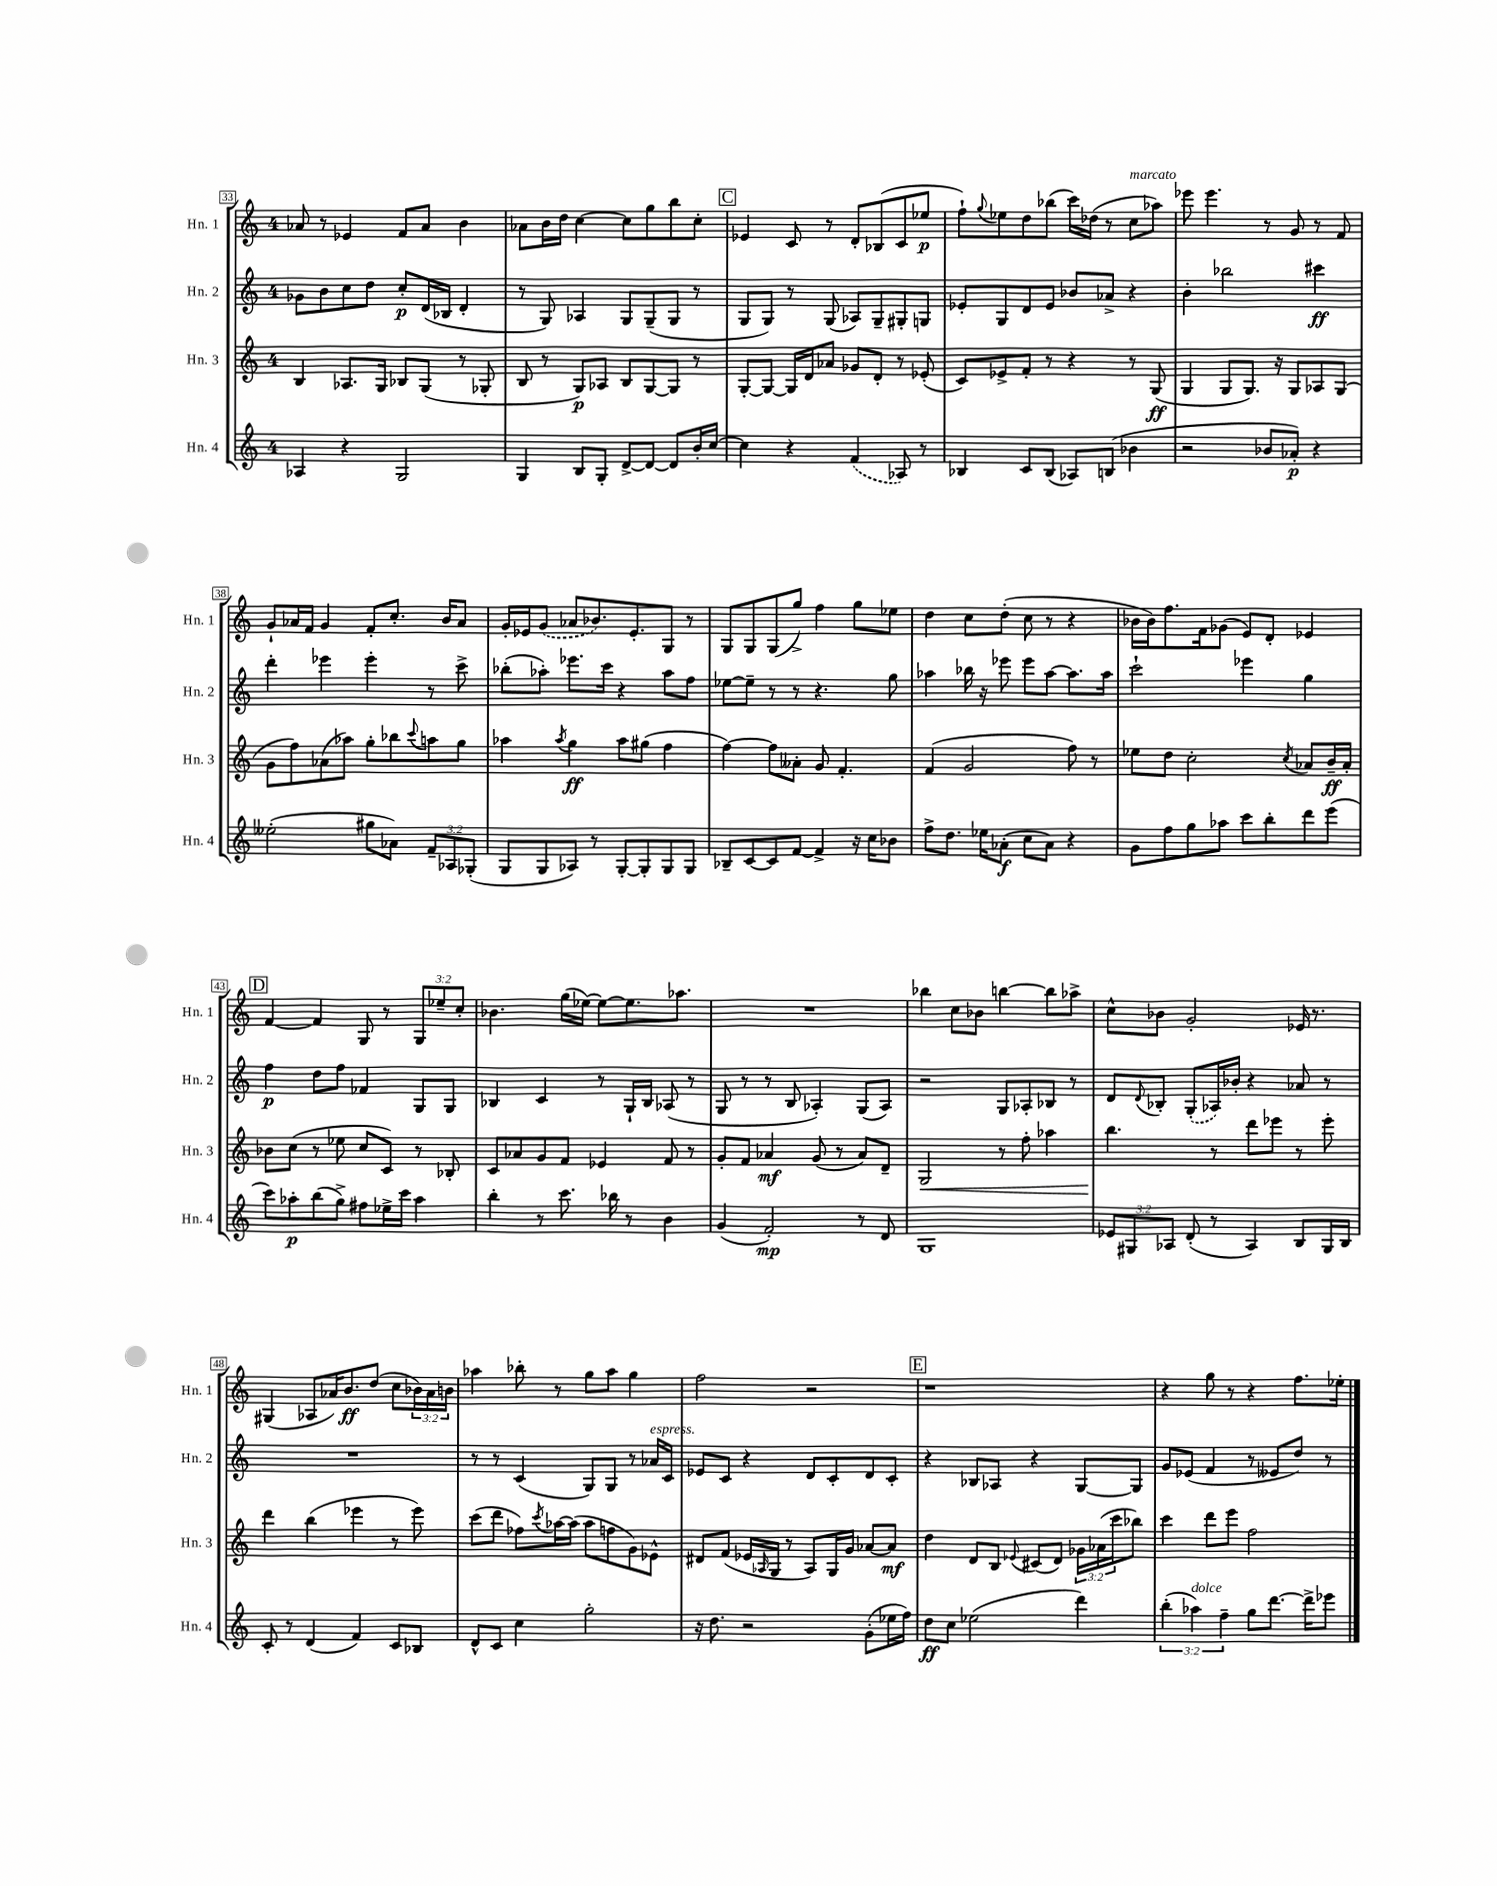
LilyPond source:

<<
\new StaffGroup <<
\new Staff = "s0" \with { instrumentName = "Hn. 1" shortInstrumentName = "Hn. 1" } {
    \clef treble \key c \major \once \override Staff.TimeSignature.style = #'single-digit \time 4/4 \override Staff.TupletNumber.text = #tuplet-number::calc-fraction-text
    aes'8 r8 ees'4 f'8 aes'8 b'4 |
    aes'8 b'16 d''16 c''4~ c''8 g''8 b''8 c''8-. |
    \mark \markup { \box "C" } ees'4 c'8 r8 d'8-. bes8( c'8 ees''8\p |
    f''8-!) \appoggiatura { g''8 } ees''8 d''8 bes''8( c'''16) des''16( r8 c''8^\markup { \italic "marcato" } aes''8) |
    ees'''8 ees'''4. r8 g'8 r8 f'8 |
    g'8-! aes'16 f'16 g'4 f'8-. c''8.-. b'16 aes'8 |
    g'16-. ees'16 \once \slurDashed g'8( aes'8 bes'8.) ees'8.-. g8 r8 |
    g8 g8 g8( g''8->) f''4 g''8 ees''8 |
    d''4 c''8 d''8-.( c''8 r8 r4 |
    bes'16 bes'16) f''8. f'16 ges'8( e'8) d'8-. ees'4 |
    \mark \markup { \box "D" } f'4~ f'4 g8 r8 \tuplet 3/2 { g8 ees''8-- c''8-. } |
    bes'4. g''16( ees''16~) ees''8~ ees''8. aes''8. |
    R1 |
    bes''4 c''8 bes'8 b''4~ b''8 aes''8-> |
    c''8-^ bes'8 g'2-. ees'16 r8. |
    gis4( aes8 aes'16) b'8.\ff d''8( c''8 \tuplet 3/2 { bes'16) aes'16 b'16 } |
    aes''4 bes''8-. r8 g''8 aes''8 g''4 |
    f''2 r2 |
    \mark \markup { \box "E" } r1 |
    r4 g''8 r8 r4 f''8. ees''16-. \bar "|." |
}
\new Staff = "s1" \with { instrumentName = "Hn. 2" shortInstrumentName = "Hn. 2" } {
    \clef treble \key c \major \once \override Staff.TimeSignature.style = #'single-digit \time 4/4
    ges'8 b'8 c''8 d''8 c''8-.\p d'16( bes16 d'4-. |
    r8 g8) aes4 g8 g8--( g8 r8 |
    \mark \markup { \box "C" } g8 g8) r8 g8( aes8) g8-- gis8-. g8 |
    ees'8-. g8 d'8 ees'8 bes'8 aes'8-> r4 |
    b'4-. bes''2 cis'''4\ff |
    d'''4-. ees'''4 ees'''4-. r8 c'''8-> |
    bes''8-.( aes''8-.) ees'''8. c'''16 r4 aes''8 f''8 |
    ees''8~ ees''8-- r8 r8 r4. g''8 |
    aes''4 bes''16 r16 ees'''8 ees'''8 aes''8~ aes''8. aes''16 |
    c'''2-! ees'''4 g''4 |
    \mark \markup { \box "D" } f''4\p d''8 f''8 fes'4 g8 g8 |
    bes4 c'4 r8 g16-! bes16 aes8( r8 |
    g8 r8 r8 b8 aes4-.) g8( aes8) |
    r2 g8 aes8-. bes8 r8 |
    d'8 \appoggiatura { d'8 } bes8-. \once \slurDashed g8-.( aes16) bes'16-. r4 aes'8 r8 |
    R1 |
    r8 r8 c'4( g8) g8 r8 aes'16^\markup { \italic "espress." } c'16 |
    ees'8 c'8 r4 d'8 c'8-. d'8 c'8-. |
    \mark \markup { \box "E" } r4 bes8 aes8 r4 g8~ g8 |
    g'8 ees'8( f'4 r8 eeses'8 d''8) r8 \bar "|." |
}
\new Staff = "s2" \with { instrumentName = "Hn. 3" shortInstrumentName = "Hn. 3" } {
    \clef treble \key c \major \once \override Staff.TimeSignature.style = #'single-digit \time 4/4 \override Staff.TupletNumber.text = #tuplet-number::calc-fraction-text
    b4 aes8. g16 bes8 g8( r8 ges8-. |
    b8 r8 g8\p) aes8 b8 g8~ g8 r8 |
    \mark \markup { \box "C" } g8~-. g8~ g16 d'16 aes'8 ges'8 d'8-. r8 ees'8-.( |
    c'8) ees'8-> f'8-. r8 r4 r8 g8\ff( |
    g4 g8 g8.) r16 g8 aes8 g8( |
    g'8 f''8) aes'8( aes''8) g''8-. bes''8 \appoggiatura { c'''8 } a''8 g''8 |
    aes''4 \acciaccatura { aes''8 } g''4\ff aes''8 gis''8( f''4 |
    f''4~) f''8 aeses'8-. g'8 f'4.-. |
    f'4( g'2 f''8) r8 |
    ees''8 d''8 c''2-. \acciaccatura { c''8 } aes'8 b'16--\ff aes'16-. |
    \mark \markup { \box "D" } bes'8 c''8( r8 ees''8 c''8 c'8) r8 bes8-. |
    c'8 aes'8 g'8 f'8 ees'4 f'8 r8 |
    g'8-. f'8 aes'4\mf g'8( r8 aes'8) d'8-- |
    g2\< r8 f''8-. aes''4 |
    b''4.\! r8 d'''8 ees'''8 r8 ees'''8-. |
    d'''4 b''4( ees'''4 r8 ees'''8) |
    c'''8( d'''8 fes''8) \acciaccatura { c'''8 } aes''16~ aes''16( aes''8 f''8 g'8) ees'8-^ |
    dis'8 f'8( ees'16 \grace { aes16 } g16 r8 aes8) g16 g'16 aes'8~ aes'8\mf |
    \mark \markup { \box "E" } d''4 d'8 b8 \appoggiatura { ees'8 } cis'8( d'8) \tuplet 3/2 { ges'16 aes'16( c'''16 } bes''8) |
    c'''4 d'''8 e'''8 f''2 \bar "|." |
}
\new Staff = "s3" \with { instrumentName = "Hn. 4" shortInstrumentName = "Hn. 4" } {
    \clef treble \key c \major \once \override Staff.TimeSignature.style = #'single-digit \time 4/4 \override Staff.TupletNumber.text = #tuplet-number::calc-fraction-text
    aes4 r4 g2 |
    g4 b8 g8-. d'8~-> d'8~ d'8 b'16-. c''16~ |
    \mark \markup { \box "C" } c''4 r4 \once \slurDashed f'4( aes8) r8 |
    bes4 c'8 bes8( aes8) b8( bes'4 |
    r2 bes'8 aes'8-.\p) r4 |
    eeses''2-.( gis''8 aes'8) \tuplet 3/2 { f'8-- aes8 ges8-.( } |
    g8 g8 aes8) r8 g8~-. g8-. g8 g8 |
    bes8-- c'8~ c'8 f'8~ f'4-> r16 c''16 bes'8 |
    f''8-> d''8. ees''16 aes'8-.\f( c''8 aes'8) r4 |
    g'8 f''8 g''8 aes''8 c'''8 b''8-. d'''8 e'''8( |
    \mark \markup { \box "D" } c'''8) aes''8-.\p b''8( g''8->) fis''8 ees''16-> c'''16 aes''4 |
    b''4-. r8 c'''8. bes''16 r8 b'4 |
    g'4( f'2-.\mp) r8 d'8 |
    g1 |
    \tuplet 3/2 { ees'8 gis8 aes8 } d'8-.( r8 aes4) b8 gis16 b16 |
    c'8-. r8 d'4( f'4) c'8 bes8 |
    d'8-^ c'8 c''4 g''2-. |
    r16 d''8. r2 g'8-.( ees''16 f''16) |
    \mark \markup { \box "E" } d''8\ff c''8 ees''2( d'''4) |
    \tuplet 3/2 { b''4-.( aes''4^\markup { \italic "dolce" }) f''4-- } g''8 d'''8.~ d'''16-> ees'''8 \bar "|." |
}
>>
>>
\layout { \context { \Score currentBarNumber = #33 \override BarNumber.stencil = #(make-stencil-boxer 0.1 0.3 ly:text-interface::print) } }
